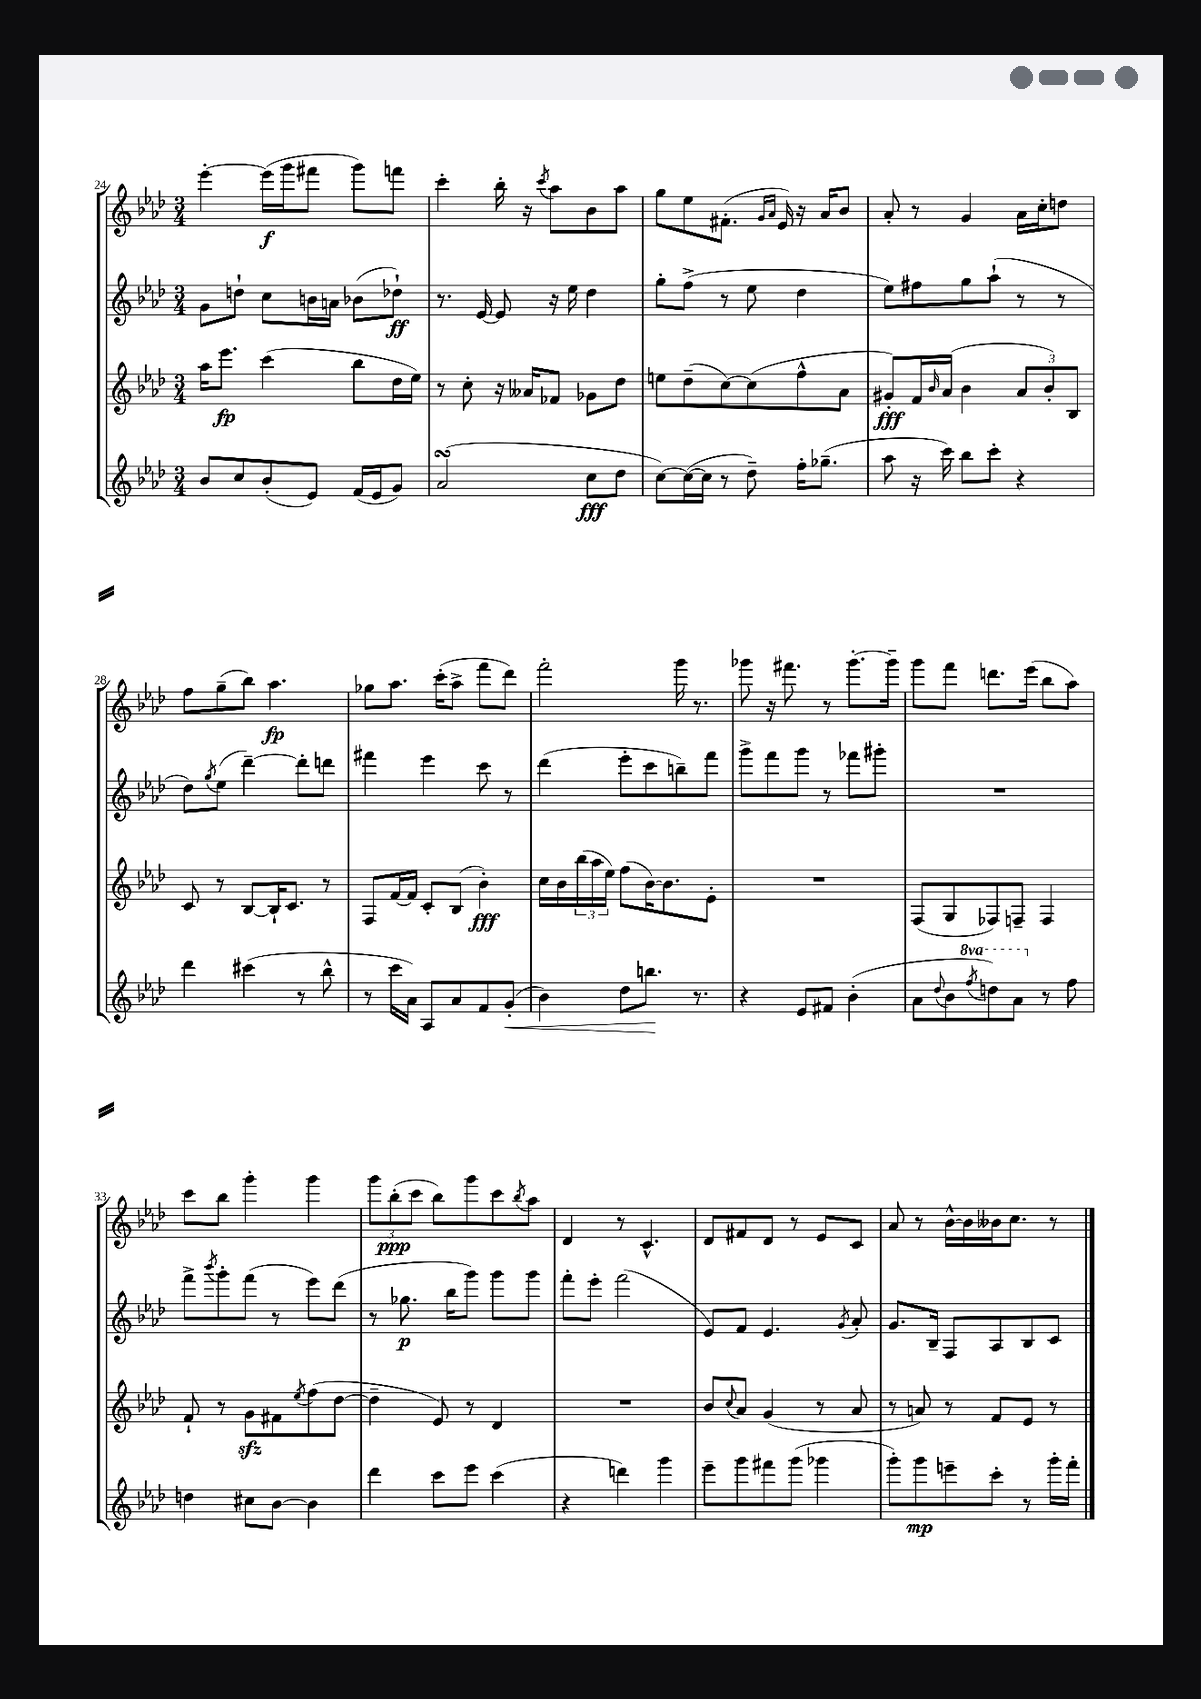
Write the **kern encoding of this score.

**kern	**kern	**kern	**kern
*staff4	*staff3	*staff2	*staff1
*clefG2	*clefG2	*clefG2	*clefG2
*k[b-e-a-d-]	*k[b-e-a-d-]	*k[b-e-a-d-]	*k[b-e-a-d-]
*M3/4	*M3/4	*M3/4	*M3/4
8b-	16aa-	8g	[4eee-'
.	8.eee-	.	.
8cc	.	8dd`	.
(8b-'	(4ccc	8cc	(16eee-]
.	.	.	16ggg
8e-)	.	16b	8fff#
.	.	16a	.
(16f	8bb-	(8b-	8ggg)
16e-	.	.	.
8g)	16dd-	8dd-`)	8fff
.	16ee-)	.	.
=	=	=	=
(2a-	8r	8.r	4ccc'
.	8cc'	.	.
.	.	[16e-	.
.	16r	8e-]	16bb-'
.	16a--	.	16r
.	.	.	8qccc
.	8f-	16r	8aa-
.	.	16ee-	.
8cc	8g-	4dd-	8b-
8dd-	8dd-	.	8aa-
=	=	=	=
[8cc)	8ee	8gg'	8gg
(16cc_	(8dd-~	(8ff^	8ee-
16cc]	.	.	.
8r	[8cc)	8r	(8.f#'
8dd-~)	(8cc]	8ee-	.
.	.	.	16qqg
.	.	.	16qqa-
.	.	.	16e-)
16ff'	8ff^^	4dd-	16r
(8.gg-~	.	.	16a-
.	8a-	.	8b-
=	=	=	=
8aa-	8g#')	8ee-)	8a-'
16r	16f	8ff#	8r
.	16qqb-	.	.
16ccc)	(16a-	.	.
8bb-	4b-	8gg	4g
8ccc'	.	(8aa-`	.
4r	12a-	8r	16a-
.	.	.	16cc'
.	12b-')	.	.
.	.	8r	8dd
.	12B-	.	.
=	=	=	=
4ddd-	8c	8dd-)	8ff
.	.	8qgg	.
.	8r	(8ee-	(8gg~
(4ccc#	[8B-	[4ddd-~)	8bb-)
.	16B-`]	.	4.aa-
.	8.c	.	.
8r	.	8ddd-']	.
8bb-^^	8r	8ddd	.
=	=	=	=
8r	8F	4fff#	8gg-
16ccc	[16f	.	8.aa-
16a-)	16f]	.	.
8A-	8c'	4eee-	.
.	.	.	(16ccc'
8a-	(8B-	.	8aa-^
8f	4b-')	8ccc	8fff
(8g'	.	8r	8ddd-)
=	=	=	=
4b-)	16cc	(4ddd-	2fff'
.	16b-	.	.
.	(24bb-	.	.
.	24aa-	.	.
.	24ee-)	.	.
8dd-	(8ff	8eee-'	.
8.bb	[16b-)	8ccc	.
.	8.b-]	.	.
.	.	8bb~)	16ggg
8.r	.	.	8.r
.	8e-'	8fff	.
=	=	=	=
4r	2.r	8ggg^	8ggg-
.	.	8fff	16r
.	.	.	8.fff#
8e-	.	8ggg	.
8f#	.	8r	8r
(4b-'	.	8fff-	[8.ggg-'
.	.	8ggg#'	.
.	.	.	16ggg-~]
=	=	=	=
8a-	(8F	2.r	8ggg
8qqdd-	.	.	.
8b-	8G	.	8fff
8qfff	.	.	.
8ddd)	8F-)	.	8.ddd
8aa-	8F~	.	.
.	.	.	(16eee-
8r	4F	.	8bb-
8ff	.	.	8aa-)
=	=	=	=
4dd	8f`	8fff^	8ccc
.	.	8qbbb-	.
.	8r	8ggg'	8bb-
8cc#	8g	(8fff	4ggg'
[8b-	8f#	8r	.
.	8qee-	.	.
4b-]	(8ff	8eee-)	4ggg
.	[8dd-	(8ddd-	.
=	=	=	=
4ddd-	4dd-~]	8r	12ggg
.	.	.	(12bb-'
.	.	8.gg-	.
.	.	.	12ccc
8ccc	8e-)	.	8bb-)
.	.	16bb-	.
8eee-	8r	8ggg)	8ggg
(4ccc	4d-	8ggg	8ccc
.	.	.	8qbb-
.	.	8ggg	8aa-
=	=	=	=
4r	2.r	8fff'	4d-
.	.	8eee-'	.
4ddd)	.	(2fff	8r
.	.	.	4.c^^
4ggg	.	.	.
=	=	=	=
8eee-~	8b-	8e-)	8d-
.	8qqcc	.	.
8ggg	8a-	8f	8f#
8fff#	(4g	4.e-	8d-
(8ggg	.	.	8r
4ggg-	8r	.	8e-
.	.	8qg	.
.	8a-	8a-'	8c
=	=	=	=
8ggg')	8r	8.g	8a-
8ggg	8a)	.	8r
.	.	16B-~	.
8eee~	8r	8F	[16b-^^
.	.	.	16b-]
8ccc'	8f	8A-	16b--
.	.	.	8.cc
8r	8e-	8B-	.
16ggg'	8r	8c	8r
16fff'	.	.	.
==	==	==	==
*-	*-	*-	*-
